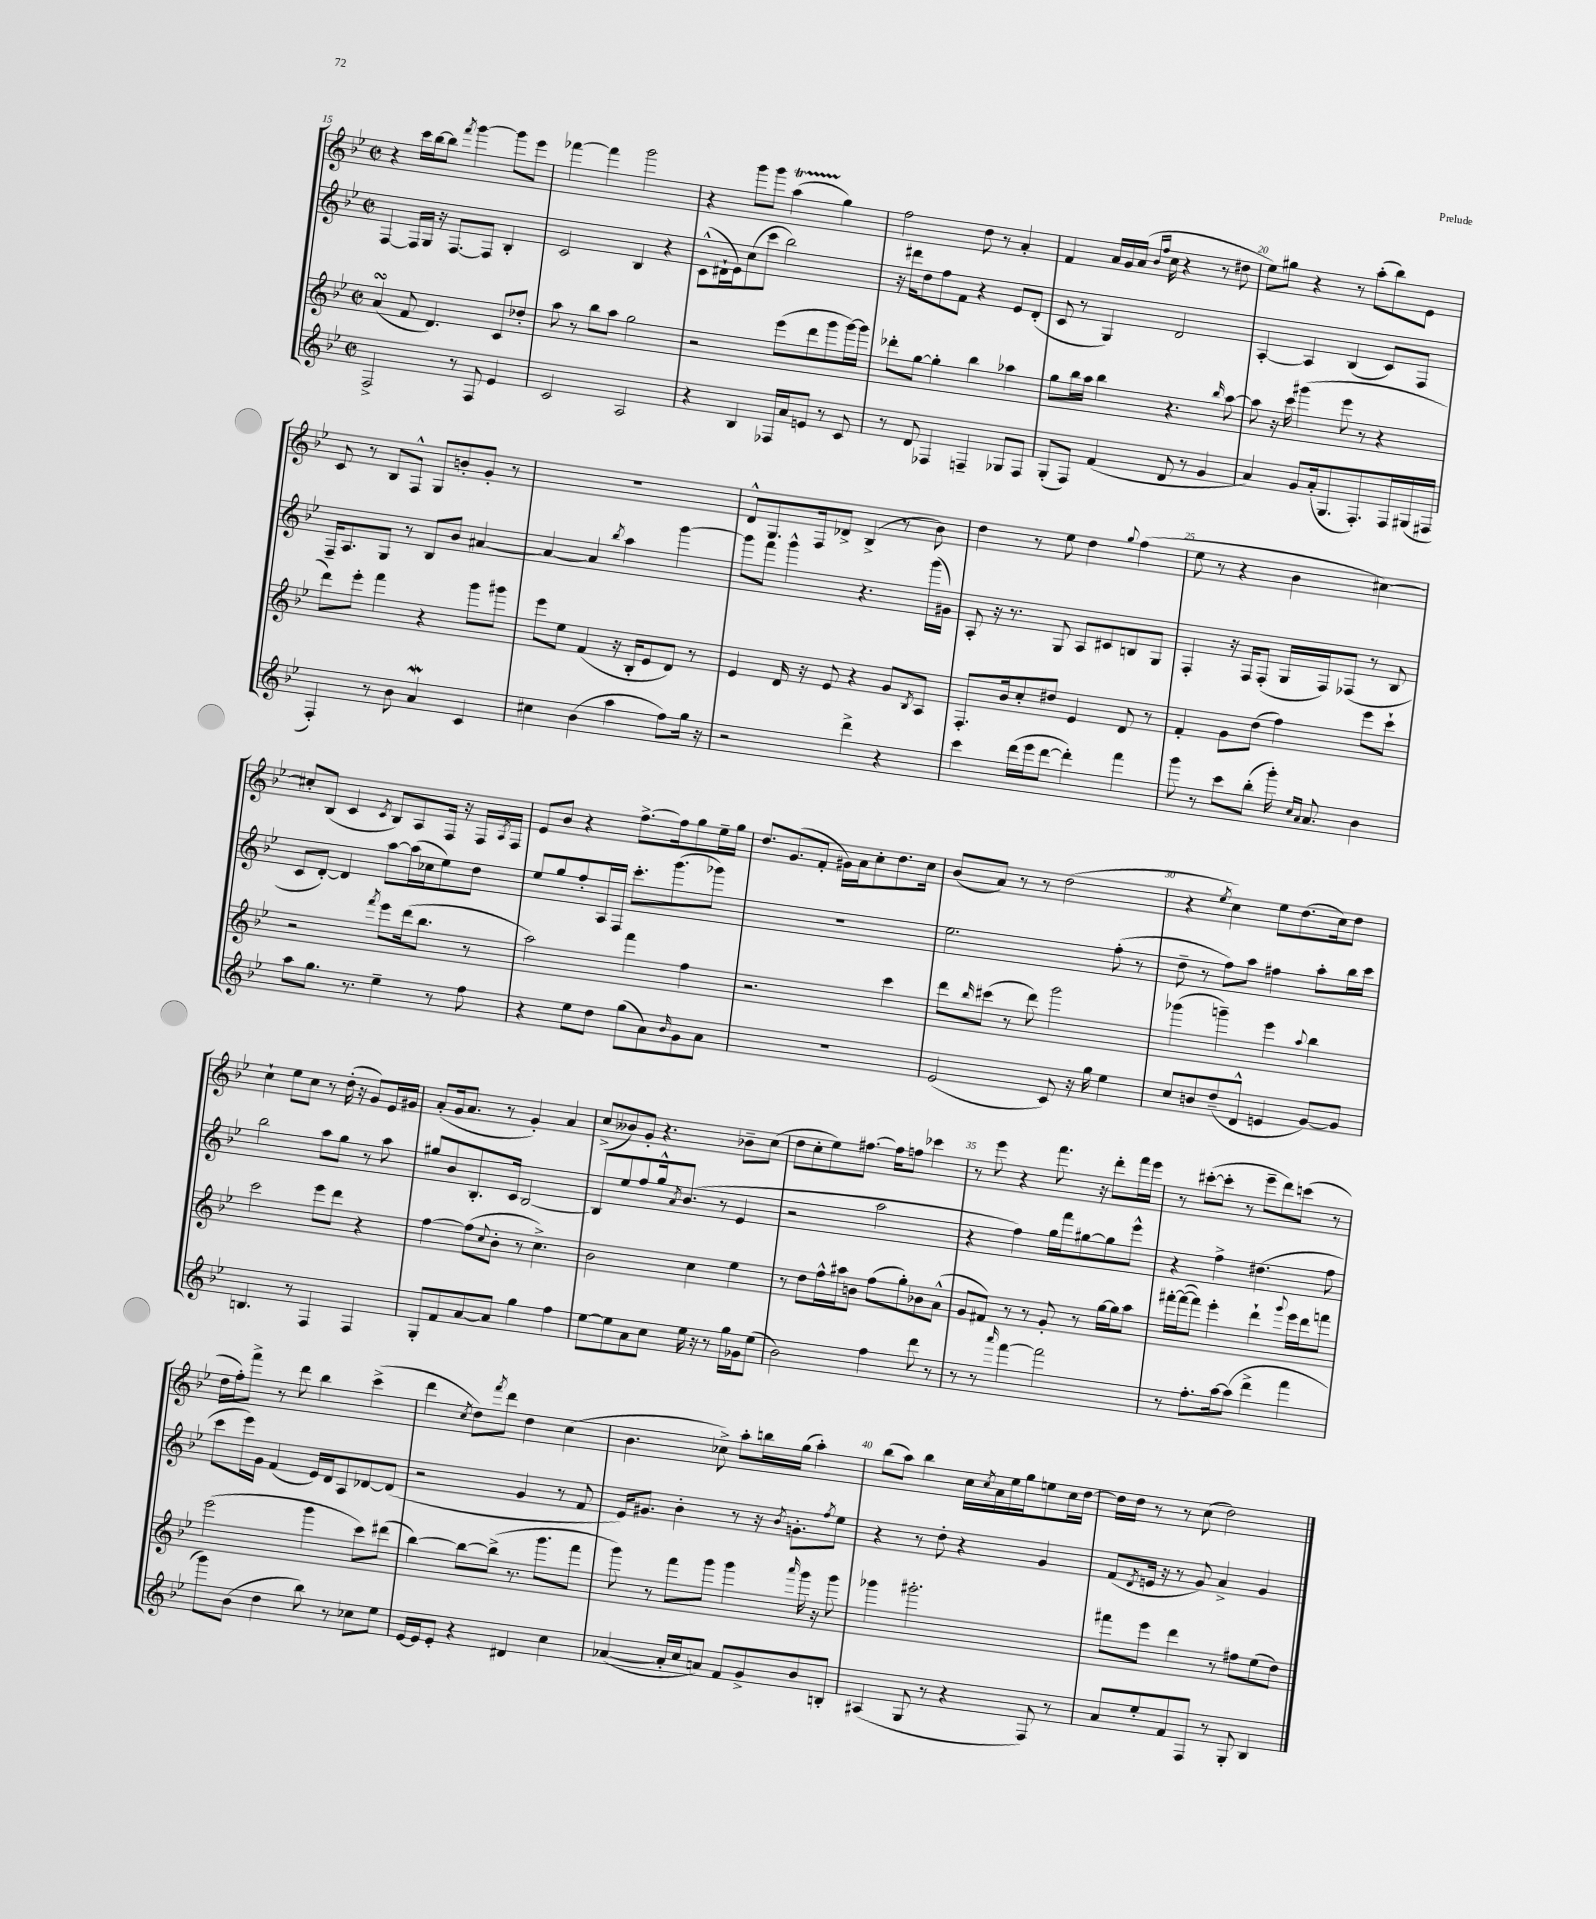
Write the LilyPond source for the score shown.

<<
\new StaffGroup <<
\new Staff = "s0" {
    \clef treble \key bes \major \defaultTimeSignature \time 2/2
    r4 c'''16 bes''16~ bes''8 \acciaccatura { f'''8 } g'''4~ g'''8 ees'''8 |
    fes'''4~ fes'''4 g'''2 |
    r4 g'''8 g'''8 a''4\startTrillSpan( g''4\stopTrillSpan) |
    f''2 d''8 r8 a'4-. |
    f'4 a'16 g'16 a'16( \grace { bes'16 f''16 } c''16 r4 r8 dis''8 |
    ees''8) gis''8 r4 r8 a''8-.( bes''8) ees'8 |
    c'8 r8 bes8 f8-^ g8 b'8-. g'8-. r8 |
    R1 |
    d'8-^ g8. f16 des'8-> bes4->( r8 bes'8) |
    d''4 r8 ees''8 d''4 \appoggiatura { g''8 } f''4( |
    ees''8 r8 r4 bes'4 cis''4~) |
    cis''8-. bes8( c'4 \acciaccatura { c'8 } bes8) a8 f16 r16 f16 \acciaccatura { a8 } f16 |
    ees'8 bes'8 r4 f''8.~-> f''16 g''8 ees''16-- g''16 |
    d''8. g'8.( f'8-. gis'16) a'16 c''8-. d''8. c''16 |
    bes'8( a'8) r8 r8 d''2( |
    r4 \acciaccatura { ees''8 } c''4) ees''8 d''8.( c''16) d''8 |
    c''4-! ees''8 c''8 r8 d''16-.( r16 g'8) ees'16 gis'16 |
    a'8-.( g'16 a'8. r8 g'4-.) a'4 |
    c''8->( beses'8) g'8-. r4. bes'8-- c''8( |
    d''8 c''8-. ees''8) fis''8.~ fis''16 f''8 ces'''4 |
    r8 ees'''8 r4 f'''8. r16 d'''8-. f'''16 ees'''16 |
    r8 cis'''8~-.( cis'''8-. r8 ees'''8-- d'''8) c'''8( r8 |
    d''16 f''16-.) f'''8-> r8 d'''8 bes''4 c'''4->( |
    d'''4 \acciaccatura { c''8 } d''8) \acciaccatura { f'''8 } d'''8 d''4 c''4( |
    bes'4. ces''8->) a''8-. b''16 g''16( a''4-.) |
    bes''8( a''8) bes''4 c''16 \acciaccatura { c''8 } a'16 ees''16 g''16 e''8 c''16 d''16~ |
    d''16 d''16 r8 r8 c''8( d''2) \bar "|." |
}
\new Staff = "s1" {
    \clef treble \key bes \major \defaultTimeSignature \time 2/2
    f4~ f16 g16 r16 f8.~ f8 bes4-. |
    c'2 bes4 r4 |
    c'8-^( dis'16-! ees'16) c''8( c'''8 bes''2) |
    r16 dis'''16 d''8 f''8 f'8 r4 ees'8 d'8-.( |
    c'8 r8 g4) d'2 |
    a4~-. a4 bes4( c'8) f8 |
    f16-- a8. g8 r8 bes8 bes'8 ais'4~ |
    ais'4~ ais'4 \acciaccatura { bes''8 } a''4 g'''4~ |
    g'''8 f'''8 g'''4-^ r4. g'''16( gis'16) |
    a8-. r16 r8. g8 a8 cis'8 b8 g8 |
    f4-. r16 f16 f8-.( g16 f16) fes8( r8 bes8 |
    c'8 d'8~-.) d'4 a''8~ a''16( ces''16 ees''8) d''8 |
    ees''8 g''8 f''8-. a16 f16 c'''8.-. g'''8.( ges'''8) |
    R1 |
    ees''2. f''8-.( r8 |
    d''8-- r8 f''8) a''8 fis''4 a''8-. bes''16 c'''16 |
    bes''2 a''8 g''8 r8 a''8 |
    gis''8 bes'8 bes8.-. c'16 bes2~ |
    bes8 ees''8 f''8 g''16-^ \acciaccatura { a'8 } bes'8.( r8 ees'4 |
    r2 a''2 |
    r4 f''4) g''16 f'''16 gis''8~ gis''8 ees'''8-^ |
    r4 f''4-> dis''4.( f''8 |
    c'''8 ees'''16) g'16 f'4( ees'16) d'16 a8 des'8~ des'8( |
    r2 g'4 r8 f'8 |
    ees'16) gis'8. bes'4-. r8 r16 \acciaccatura { bes'8 } g'8.-. \acciaccatura { f''8 } ees''8 |
    r4 r8 d''8-. r4 g'4 |
    f'8( \acciaccatura { d'8 } e'16 r16 r8 g'8) a'4-> g'4 \bar "|." |
}
\new Staff = "s2" {
    \clef treble \key bes \major \defaultTimeSignature \time 2/2
    a'4\turn( f'8 d'4.) c'8 des''8-. |
    a''8 r8 bes''8 a''8 g''2 |
    r2 ees'''8( d'''8 g'''8 g'''16~) g'''16 |
    des'''8-. g''8~ g''4-. bes''4 aes''4 |
    g''8 bes''16 a''16 bes''4 r4. \grace { bes''16 } a''8~ |
    a''8 r16 c'''16 gis'''4( ees'''8 r8 r4 |
    d'''8) ees'''8-. f'''4 r4 g'''8 gis'''8 |
    ees'''8 ees''8 f'4( r16 bes16-. ees'8 d'8) r8 |
    ees'4 d'16 r16 ees'8 r4 g'8 \acciaccatura { bes8 } a8 |
    f8.-. bes'16 c''8-. dis''8 ees'4 d'8 r8 |
    f'4-. g'8 d''8( f''4) ees'''8 c'''8-! |
    r2 \acciaccatura { f'''8 } ees'''8 d'''16( bes''8. r8 |
    a''2) f'''4 f''4 |
    r2. c'''4 |
    d'''8 \grace { bes''16 } cis'''8( r8 d'''8) g'''2 |
    ges'''4( g'''4--) ees'''4 \appoggiatura { a''8 } bes''4 |
    c'''2 ees'''8 d'''8 r4 |
    f''4~ f''8( \appoggiatura { c''8 } bes'8-. r8 c''4.->) |
    bes'2 c''4 ees''4 |
    r8 d''8 f''16-^ ais''16 b'8 f''8( g''8-.) bes'8 a'8-^( |
    g'8 fis'8) r8 r8 g'8-. r8 g''16~ g''16 a''8 |
    fis'''16~-. fis'''16~( fis'''8) ees'''4-. d'''4-! \appoggiatura { g'''8 } ees'''16 d'''16 f'''8 |
    ees'''2( g'''4 c'''8) dis'''8( |
    bes''4~) bes''8~ bes''8->( r8. g'''8. f'''8 |
    g'''8) r8 f'''8 g'''8 g'''4 \grace { a'''16 } g'''16 r16 g'''8 |
    ges'''4 gis'''2.-. |
    fis'''8 ees'''8 d'''4 r8 fis''8 ees''8( d''8) \bar "|." |
}
\new Staff = "s3" {
    \clef treble \key bes \major \defaultTimeSignature \time 2/2
    f2-> r8 f8 ees'4 |
    c'2 a2 |
    r4 bes4 fes16 a'16 e'8 r8 c'8 |
    r8 d'8 fes4 f4-- ges8 f8 |
    g8-.( f8) f'4( d'8 r8 g'4 |
    a'4) g'8 a'16-.( g8. f8.-.) f16 gis16( fis16 |
    f4-.) r8 bes'8 a'4\mordent c'4 |
    cis''4 bes'4( a''4 f''8) g''16 r16 |
    r2 d'''4-> r4 |
    c'''4 d'''16( ees'''16 d'''8~ d'''4-.) f'''4 |
    g'''8 r8 c'''8 bes''8-.( g'''16-.) \grace { c''16 a'16 } a'8. bes'4 |
    a''8 g''8. r8. ees''4-- r8 f''8 |
    r4 ees''8 d''8 g''8( a'8) \grace { bes'16 } g'8 a'8 |
    R1 |
    ees'2( c'8) r16 g''16 ees''4 |
    c''8 b'8 d''8--( d'8-^ e'4 g'8~) g'8 |
    b4. r8 f4 f4 |
    g8-. f'8 a'8~ a'8 g''4 f''4 |
    ees''8~ ees''8 a'8 c''8 ees''16 r16 r8 g''16 ges'16 ees''8( |
    bes'2) f''4 d'''8 r8 |
    r8 r8 \grace { a'''16 } f'''4~ f'''2 |
    r8 f''8.-. a''16~ a''8( d'''4-> f'''4 |
    g'''8) bes'8( d''4 bes''8) r8 ces''8 ees''8 |
    ees'16~ ees'16 ees'8-. r4 dis'4 c''4 |
    aes'4~( aes'16-. c''16 a'8) f'8 g'8-> bes'8 b8-. |
    ais4( g8 r8 r4 f8) r8 |
    a'8 ees''8-. f'8 f8 r8 g8-. bes4 \bar "|." |
}
>>
>>
\layout { \context { \Score currentBarNumber = #15 \override BarNumber.break-visibility = ##(#f #t #t) barNumberVisibility = #(every-nth-bar-number-visible 5) } }
